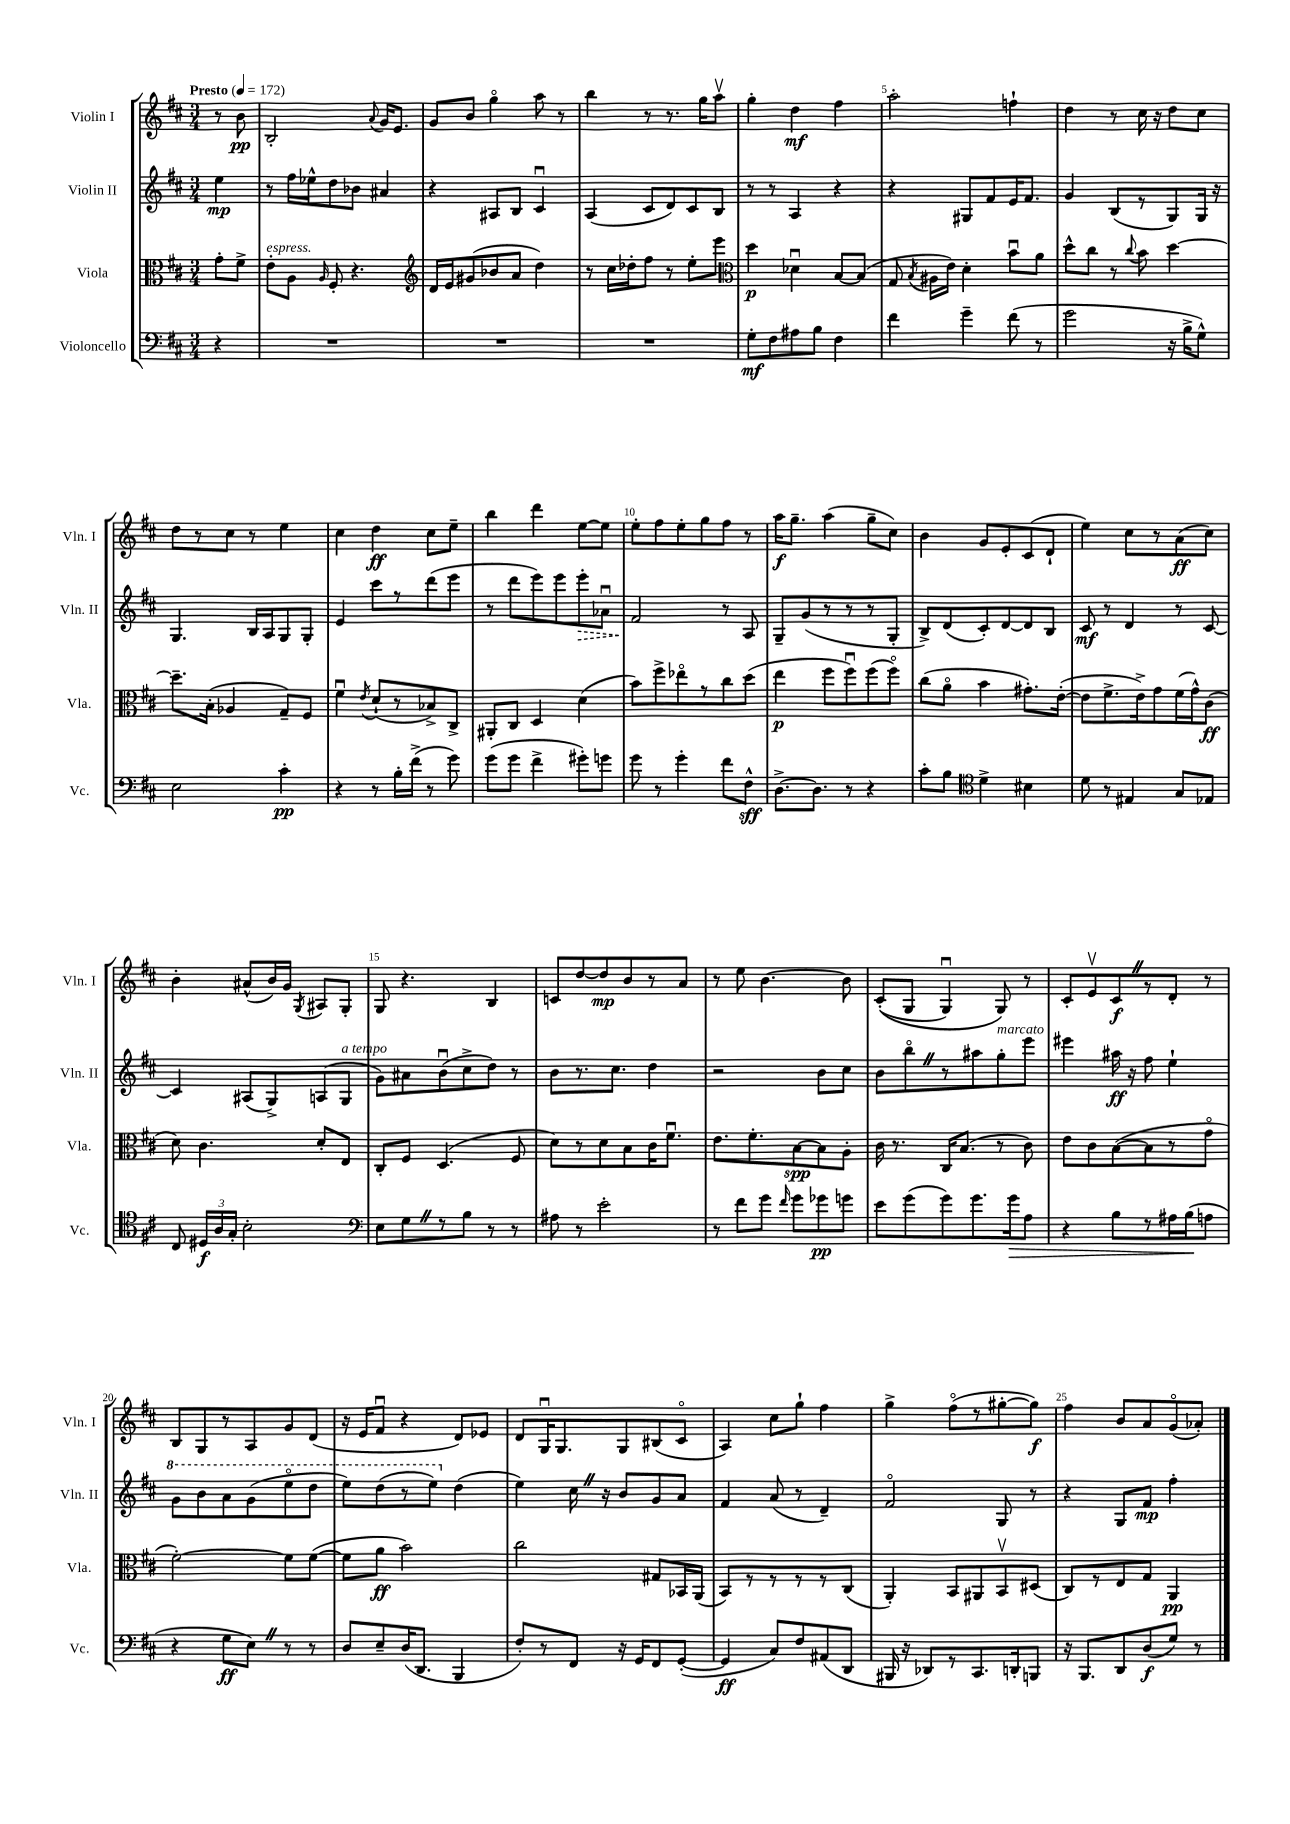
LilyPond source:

<<
\new StaffGroup <<
\new Staff = "s0" \with { instrumentName = "Violin I" shortInstrumentName = "Vln. I" } {
    \clef treble \key d \major \numericTimeSignature \time 3/4 \partial 4 \tempo "Presto" 4 = 172
    \autoBeamOff r8 b'8\pp |
    b2-. \appoggiatura { a'8 } g'16[ e'8.] |
    g'8[ b'8] g''4\flageolet a''8 r8 |
    b''4 r8 r8. g''16[ a''8]\upbow |
    g''4-. d''4\mf fis''4 |
    a''2-. f''4-! |
    d''4 r8 cis''16 r16 d''8[ cis''8] |
    d''8[ r8 cis''8] r8 e''4 |
    cis''4 d''4\ff cis''8[ e''8]-- |
    b''4 d'''4 e''8[~ e''8] |
    e''8[-. fis''8 e''8-. g''8 fis''8] r8 |
    a''16[\f g''8.]-- a''4( g''8[-- cis''8]) |
    b'4 g'8[ e'8-. cis'8( d'8]-! |
    e''4) cis''8[ r8 a'8\ff( cis''8]) |
    b'4-. ais'8[-^( b'16) g'16] \acciaccatura { g8 } ais8[ g8]-. |
    g8 r4. b4 |
    c'8[ d''8~ d''8\mp b'8 r8 a'8] |
    r8 e''8 b'4.~ b'8 |
    cis'8[-.(\( g8] g4\downbow) g8\) r8 |
    cis'8[-. e'8\upbow cis'8\f \once \override BreathingSign.text = \markup { \musicglyph "scripts.caesura.straight" } \breathe r8 d'8]-. r8 |
    b8[ g8 r8 a8 g'8 d'8]( |
    r16 e'16[ fis'8]\downbow r4 d'8[) ees'8] |
    d'8[ g16\downbow g8. g8 bis8( cis'8]\flageolet |
    a4) cis''8[ g''8]-! fis''4 |
    g''4-> fis''8[\flageolet( r8 gis''8~-. gis''8]\f) |
    fis''4 b'8[ a'8 g'8\flageolet( aes'8]-.) \bar "|." |
}
\new Staff = "s1" \with { instrumentName = "Violin II" shortInstrumentName = "Vln. II" } {
    \clef treble \key d \major \numericTimeSignature \time 3/4 \partial 4
    \autoBeamOff e''4\mp |
    r8 fis''16[ ees''16-^ d''8 bes'8] ais'4 |
    r4 ais8[ b8] cis'4\downbow |
    a4( cis'8[ d'8) cis'8 b8] |
    r8 r8 a4 r4 |
    r4 gis8[ fis'8 e'16 fis'8.] |
    g'4 b8[( r8 g8) g16] r16 |
    g4. b16[ a16 g8 g8]-. |
    e'4 cis'''8[ r8 d'''8( e'''8] |
    r8 d'''8[ e'''8) e'''8 \once \override Hairpin.style = #'dashed-line e'''8-.\> aes'8]\downbow |
    fis'2\! r8 a8 |
    g8[-- g'8( r8 r8 r8 g8]-. |
    b8[->) d'8( cis'8-.) d'8~ d'8 b8] |
    cis'8\mf r8 d'4 r8 cis'8~ |
    cis'4 ais8[( g8->) a8( g8]^\markup { \italic "a tempo" } |
    g'8[) ais'8 b'8\downbow( cis''8-> d''8]) r8 |
    b'8[ r8. cis''8.] d''4 |
    r2 b'8[ cis''8] |
    b'8[ b''8\flageolet \once \override BreathingSign.text = \markup { \musicglyph "scripts.caesura.straight" } \breathe r8 ais''8 g''8-.^\markup { \italic "marcato" } e'''8] |
    eis'''4 ais''16\ff r16 fis''8 e''4-! |
    \ottava #1 g''8[ b''8 a''8 g''8( e'''8\flageolet d'''8] |
    e'''8[) d'''8( r8 e'''8]) \ottava #0 d''4( |
    e''4) cis''16 \once \override BreathingSign.text = \markup { \musicglyph "scripts.caesura.straight" } \breathe r16 b'8[ g'8 a'8] |
    fis'4 a'8( r8 d'4--) |
    fis'2\flageolet g8 r8 |
    r4 g8[ fis'8]\mp fis''4-. \bar "|." |
}
\new Staff = "s2" \with { instrumentName = "Viola" shortInstrumentName = "Vla." } {
    \clef alto \key d \major \numericTimeSignature \time 3/4 \partial 4
    \autoBeamOff g'8[-. fis'8]-> |
    e'8[-.^\markup { \italic "espress." } a8] \grace { a16 } fis8-. r4. |
    \clef treble d'16[ e'16 gis'8( bes'8 a'8] d''4) |
    r8 cis''16[ des''16-. fis''8] r8 e''8[-. e'''8] |
    \clef alto d''4\p des'4\downbow b8[~ b8]( |
    g8 \acciaccatura { b8 } ais16[ e'16]) d'4-. b'8[\downbow a'8] |
    d''8[-^ cis''8] r8 \appoggiatura { cis''8 } b'8 d''4~ |
    d''8.[-- b16]-.( aes4 g8[--) fis8] |
    fis'4\downbow \acciaccatura { e'8 } d'8[-!( r8 bes8->) cis8]-> |
    ais,8[-. cis8] d4 d'4( |
    b'8[) fis''8-> ees''8\flageolet r8 cis''8 d''8]( |
    e''4\p fis''8[ fis''8\downbow) fis''8( fis''8]\flageolet) |
    cis''8[( a'8]\flageolet b'4 gis'8.[-.) e'16]~-.( |
    e'8[ fis'8.-> e'16->) g'8 fis'16( g'16-^) cis'8]\ff( |
    d'8) cis'4. d'8[-. e8] |
    cis8[-. fis8] d4.( fis8 |
    d'8[) r8 d'8 b8 cis'16 fis'8.]\downbow |
    e'8.[ fis'8.-. b8~\spp b8 a8]-. |
    cis'16 r8. cis16[ b8.]( r8 cis'8) |
    e'8[ cis'8 b8~( b8 r8 g'8]\flageolet |
    fis'2~-.) fis'8[ fis'8]~( |
    fis'8[ a'8]\ff b'2) |
    cis''2 gis8[ bes,16 a,16]( |
    b,8[) r8 r8 r8 r8 cis8]( |
    a,4-.) b,8[ ais,8 b,8\upbow dis8]( |
    cis8[) r8 e8 g8] a,4\pp \bar "|." |
}
\new Staff = "s3" \with { instrumentName = "Violoncello" shortInstrumentName = "Vc." } {
    \clef bass \key d \major \numericTimeSignature \time 3/4 \partial 4
    \autoBeamOff r4 |
    R2. |
    R2. |
    R2. |
    g8[-.\mf fis8 ais8 b8] fis4 |
    fis'4 g'4-- fis'8( r8 |
    g'2 r16 b16[-> g8]-^) |
    e2 cis'4-.\pp |
    r4 r8 b16[-. fis'16]->( r8 g'8) |
    g'8[( g'8] fis'4-> gis'8[-.) g'8] |
    g'8 r8 g'4-. fis'8[ fis8]-^\sff |
    d8.[~-> d8.] r8 r4 |
    cis'8[-. b8] \clef tenor d'4-> bis4 |
    d'8 r8 eis4 g8[ ees8] |
    cis8 \tuplet 3/2 { dis16[\f a16 g16]-. } b2-. |
    \clef bass e8[ g8 \once \override BreathingSign.text = \markup { \musicglyph "scripts.caesura.straight" } \breathe r8 b8] r8 r8 |
    ais8 r8 e'2-. |
    r8 fis'8[ g'8] \grace { fis'16 } g'8[ ges'8\pp g'8] |
    e'8[ g'8( g'8) g'8. g'16\> a8] |
    r4 b8[ r8 ais16 b16\!( a8] |
    r4 g8[\ff e8]) \once \override BreathingSign.text = \markup { \musicglyph "scripts.caesura.straight" } \breathe r8 r8 |
    d8[ e8-- d16( d,8.] b,,4 |
    fis8[-.) r8 fis,8] r16 g,16[ fis,8 g,8]~-.( |
    g,4\ff cis8[) fis8 ais,8( d,8] |
    bis,,16 r16 des,8[) r8 cis,8. d,16-. b,,8] |
    r16 b,,8.[ d,8 d8\f( g8]) r8 \bar "|." |
}
>>
>>
\layout { \context { \Score \override BarNumber.break-visibility = ##(#f #t #t) barNumberVisibility = #(every-nth-bar-number-visible 5) } }
